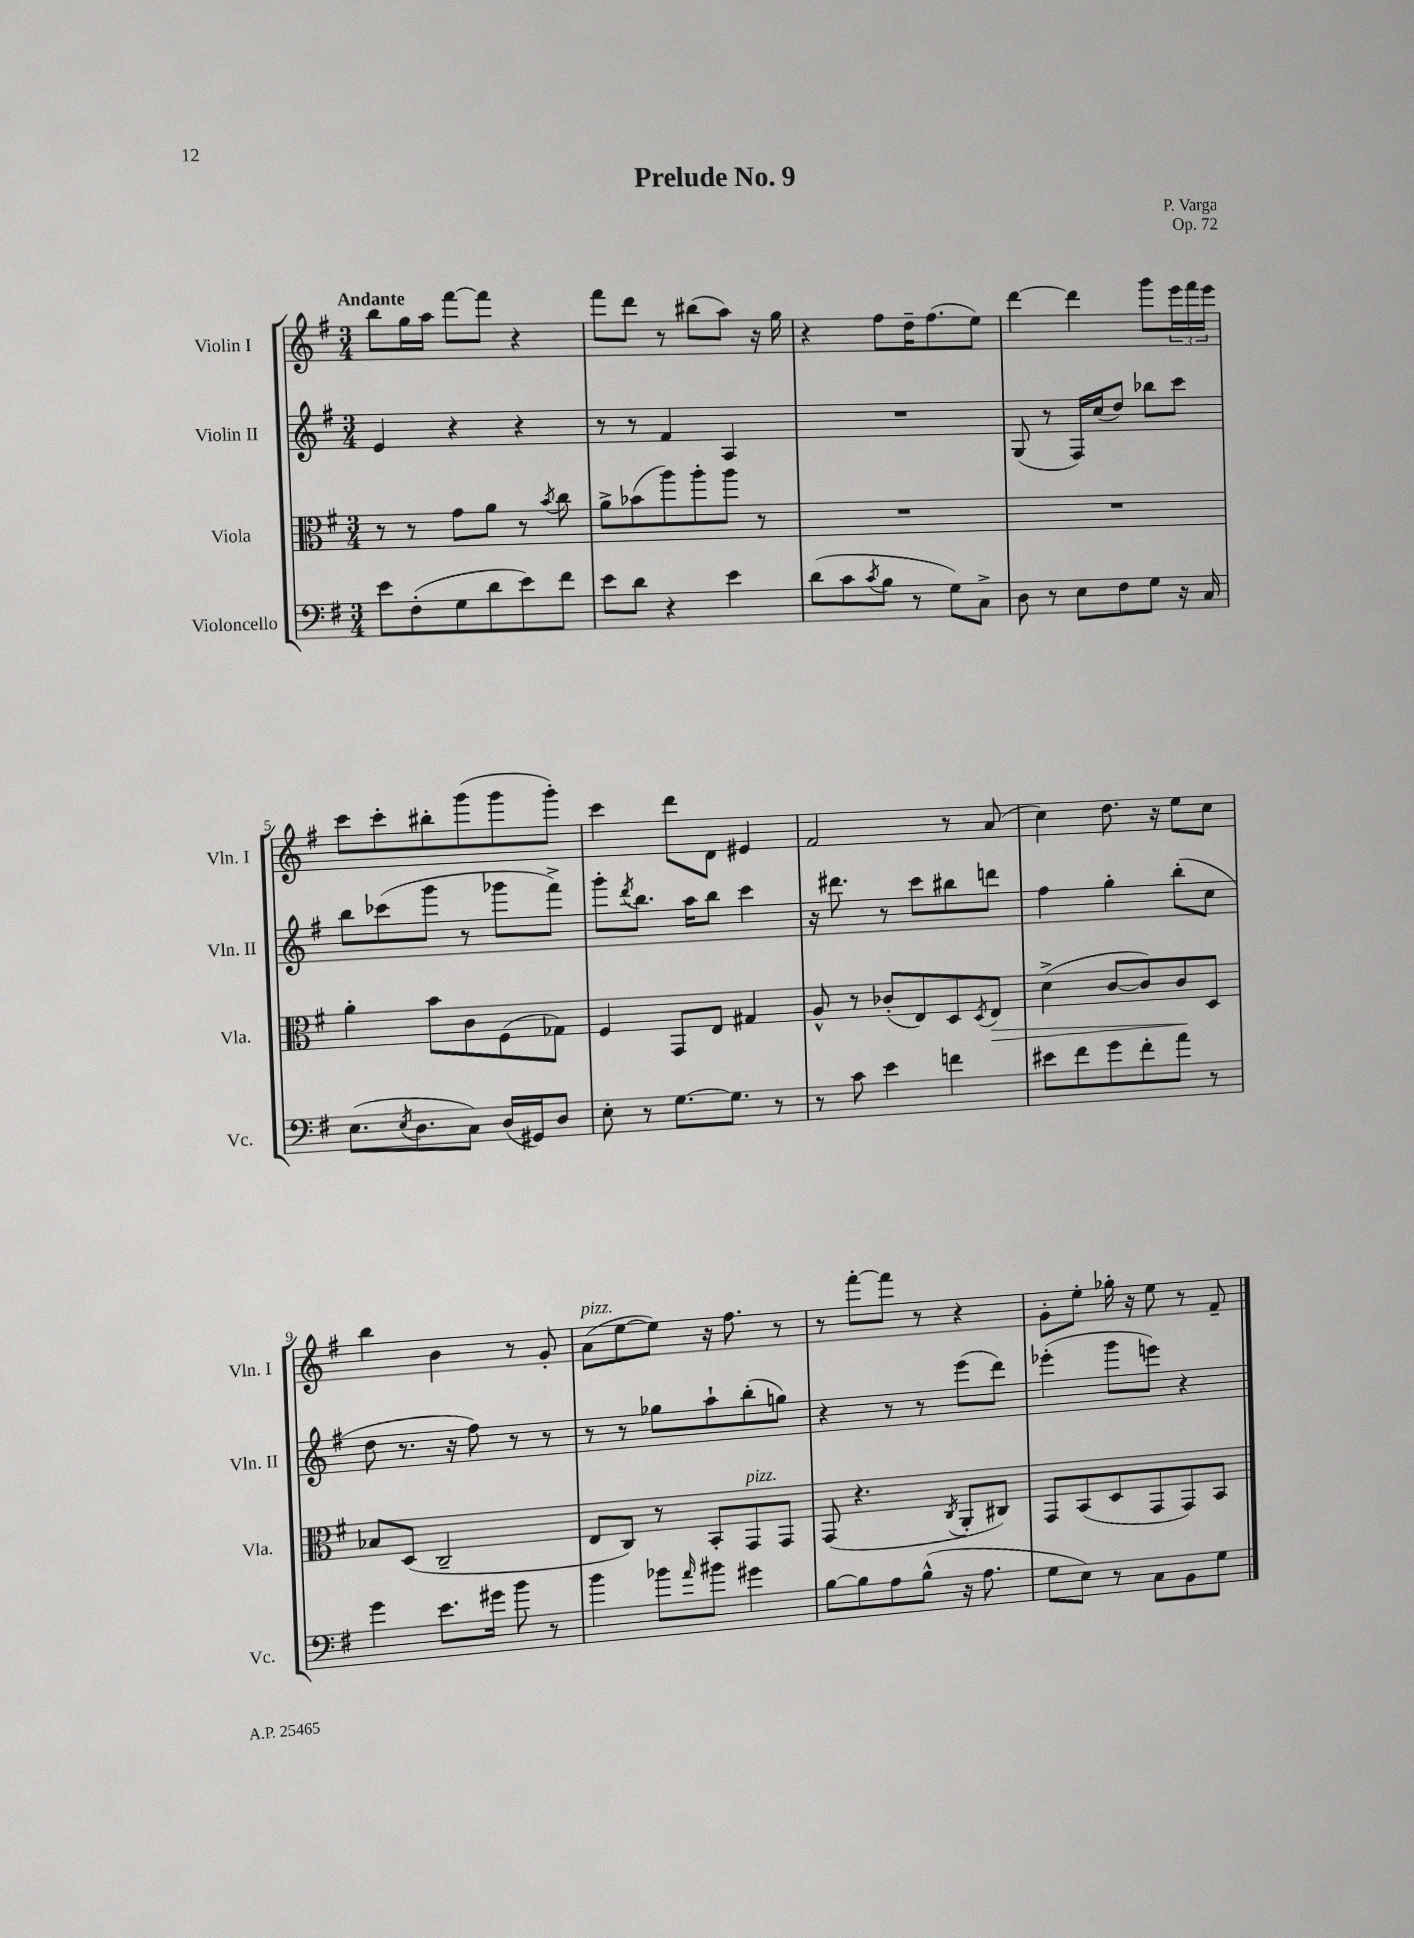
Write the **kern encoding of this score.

**kern	**kern	**kern	**kern
*staff4	*staff3	*staff2	*staff1
*clefF4	*clefC3	*clefG2	*clefG2
*k[f#]	*k[f#]	*k[f#]	*k[f#]
*M3/4	*M3/4	*M3/4	*M3/4
8e	8r	4e	8bb
(8F#'	8r	.	16gg
.	.	.	16aa
8G	8g	4r	[8fff#
8d	8a	.	8fff#]
8e)	8r	4r	4r
.	8qb	.	.
8f#	8cc	.	.
=	=	=	=
8e	8a^	8r	8fff#
8d	(8b-	8r	8ddd
4r	8aa)	4f#	8r
.	8aa'	.	(8bb#
4e	8aa	4A	8aa)
.	8r	.	16r
.	.	.	16gg
=	=	=	=
(8d	2.r	2.r	4r
8c	.	.	.
8qc	.	.	.
8B	.	.	8ff#
8r	.	.	16dd~
.	.	.	(8.ff#
8G)	.	.	.
8C^	.	.	8ee)
=	=	=	=
8D	2.r	(8G	[4ddd
8r	.	8r	.
8E	.	16F#)	4ddd]
.	.	(16cc	.
8F#	.	8dd)	.
8G	.	8bb-	8ggg
16r	.	8ccc	24eee
.	.	.	24fff#
16C	.	.	.
.	.	.	24eee
=	=	=	=
(8.E	4a'	8bb	8ccc
.	.	(8ccc-	8ccc'
8qE	.	.	.
8.D	.	.	.
.	8b	8ggg	8bb#'
8C)	8c	8r	(8ggg
(16D	(8F#	8ggg-	8ggg
16GG#)	.	.	.
8D	8G-)	8fff#^)	8ggg')
=	=	=	=
8E'	4F#	8ggg'	4ccc
.	.	8qddd	.
8r	.	8.bb	.
[8.G	8GG	.	8ddd
.	.	16aa	.
.	8E	8bb	8d
8.G]	.	.	.
.	4G#	4ccc	4e#
8r	.	.	.
=	=	=	=
8r	8A^^	16r	2f#
.	.	8.ddd#	.
8c	8r	.	.
4e	(8c-'	8r	.
.	8E)	8ccc	.
4f	8D	8bb#	8r
.	8qD	.	.
.	8E	8ddd	(8a
=	=	=	=
8e#	(4d^	4ff#	4cc)
8f#	.	.	.
8g	[8c	4gg'	8.dd
8f#'	8c])	.	.
.	.	.	16r
8a	8c	(8bb'	8ee
8r	8D	8cc	8cc
=	=	=	=
4g	8B-	8dd	4bb
.	(8D	8.r	.
8.e	2C~	.	4b
.	.	16r	.
.	.	8ff#)	.
16g#	.	.	.
8b	.	8r	8r
8r	.	8r	8g'
=	=	=	=
4b	8E	8r	(8a
.	8C)	8r	[8ee
8b-	8r	8gg-	8ee])
16qqa	.	.	.
8b#	8BB'	8aa`	16r
.	.	.	8.ff#
4g#	8GG	(8bb'	.
.	8GG	8gg)	8r
=	=	=	=
[8B	(8GG	4r	8r
8B]	4.r	.	[8fff#'
8A	.	8r	8fff#]
(8B^^	.	8r	8r
.	8qC	.	.
16r	8AA'	(8eee	4r
8.A	.	.	.
.	8C#)	8ddd)	.
=	=	=	=
8G	8GG	(4eee-'	8g'
8E)	(8BB	.	8ee'
8r	8D	8ggg	16gg-'
.	.	.	16r
8C	8GG	8eee)	8ee
8BB	8GG)	4r	8r
8G	8BB	.	8f#~
==	==	==	==
*-	*-	*-	*-
